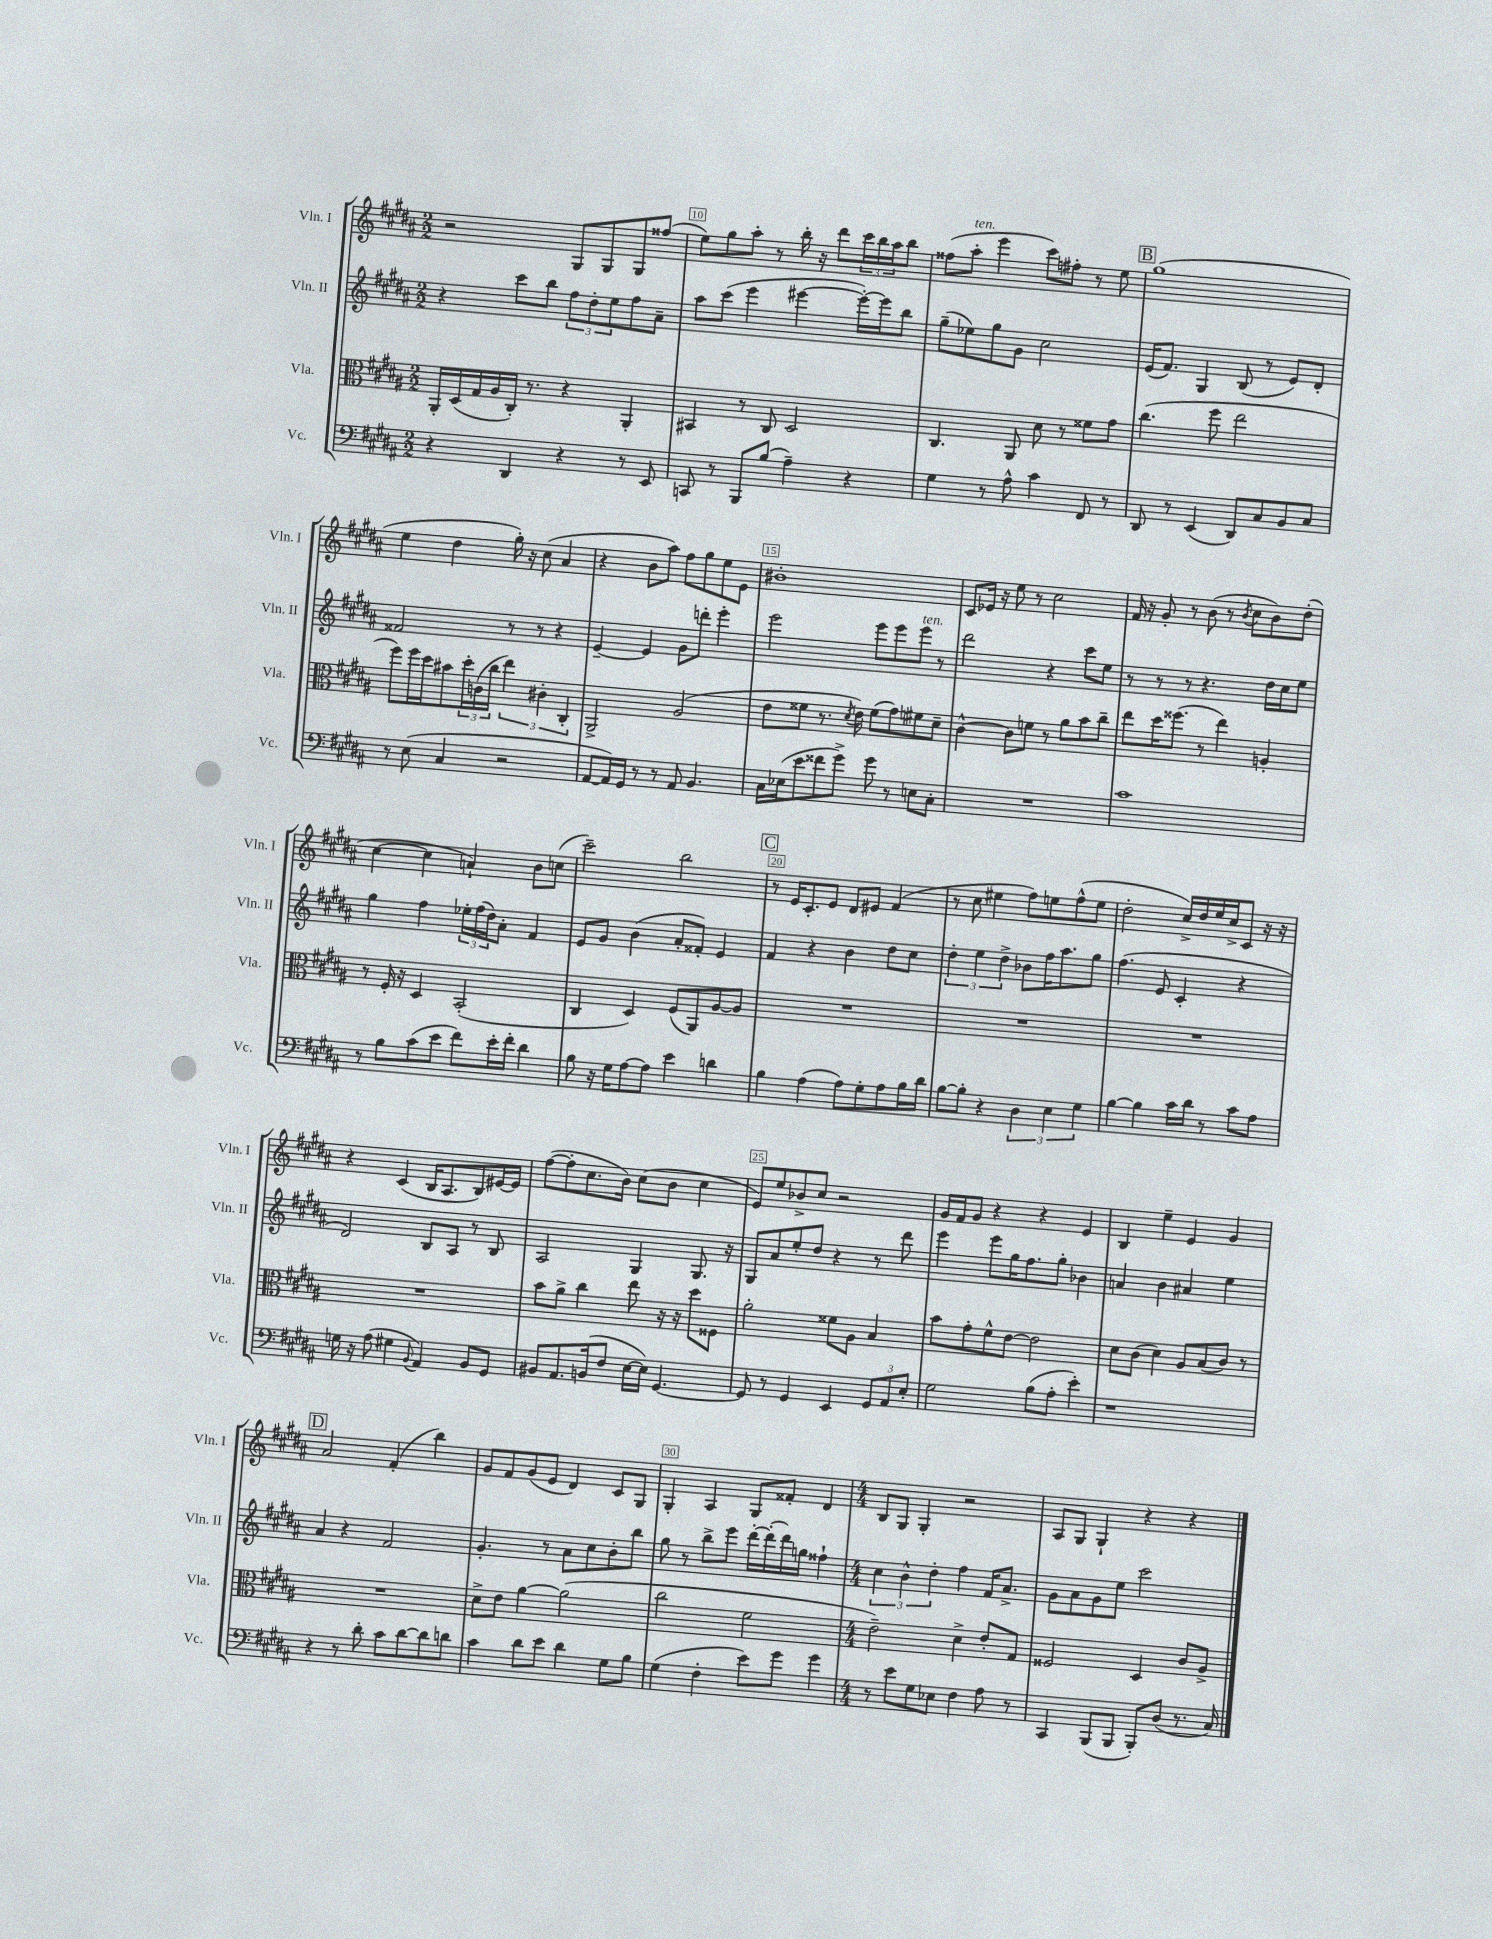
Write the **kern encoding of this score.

**kern	**kern	**kern	**kern
*part4	*part3	*part2	*part1
*staff4	*staff3	*staff2	*staff1
*I"Vc.	*I"Vla.	*I"Vln. II	*I"Vln. I
*I'Vc.	*I'Vla.	*I'Vln. II	*I'Vln. I
*clefF4	*clefC3	*clefG2	*clefG2
*k[f#c#g#d#a#]	*k[f#c#g#d#a#]	*k[f#c#g#d#a#]	*k[f#c#g#d#a#]
*M2/2	*M2/2	*M2/2	*M2/2
=9	=9	=9	=9
4r	16AA#'/LL	4r	2r
.	(16D#/	.	.
.	16G#/	.	.
.	16A#/	.	.
4DD#/	16C#'/JJ)	8ccc#\L	.
.	8.r	.	.
.	.	8bb\J	.
4r	4r	12ff#\L	8G#/L
.	.	12dd#'\	.
.	.	.	8G#/
.	.	12ee\	.
8r	4AA#'/	8ff#\	8G#/
8EE/	.	8a#~\J	(8ff##X/J
=10	=10	=10	=10
8CCn/	4BB#X/	8aa#\L	8ee\L)
8r	.	(8ccc#\J	8gg#\
8BBB/L	8r	4eee\	8aa#'\J
(8B/J	8C#/	.	8r
4A#~\)	2D#/	[4eee#X\	16bb'\
.	.	.	16r
.	.	.	8ddd#\L
4r	.	16eee#'\LL_)	24ccc#\L
.	.	.	24bb\
.	.	16eee#\J]	.
.	.	.	24aa#\J
.	.	8bb\J	8bb\J
=11	=11	=11	=11
4G#\	4.C#/	(8gg#~\L	(8ff##X\L
!	!	!	!LO:TX:a:i:t=ten.
.	.	8ee-X\)	8aa#'\J
8r	.	8gg#\	4eee\
8A#^^\	8AA#/	8g#\J	.
4c#\	8d#\	2cc#\	8ccc#\L)
.	8r	.	8ff#X'\J
8FF#/	8f##X\L	.	8r
8r	8g#\J	.	8ee\
!!LO:REH:place=s1:t=B
=12	=12	=12	=12
8DD#/	(4.cc#\	(16e/KL	(1gg#
.	.	8.f#/J)	.
8r	.	.	.
(4EE/	.	4G#/	.
.	8ff#\	.	.
8DD#/L)	2ee\	(8B/	.
8C#/	.	8r	.
8BB/	.	8e/L)	.
8C#/J	.	8d#'/J	.
!!LO:LB:g=z
=13	=13	=13	=13
8r	8ff#\L)	2f##X/	4ee\
(8E\	16ff#\L	.	.
.	16dd#\J	.	.
4C#/	8b#X\	.	4dd#\
.	24dd#'\L	.	.
.	(24cn\	.	.
.	24cc#\JJ	.	.
2r	6ee\)	8r	16gg#'\)
.	.	.	16r
.	.	8r	(8cc#\
.	6c#X'\	.	.
.	.	4r	4a#/
.	6C#'/	.	.
=14	=14	=14	=14
[8AA#/L	2AA#^/	[4e~/	4r
16AA#/L])	.	.	.
16GG#/JJ	.	.	.
8r	.	4e/]	8b\L
8r	.	.	8aa#\J)
8AA#/	(2A#/	8g#\L	8ff#\L
4.BB/	.	8dddn'\J	8gg#\
.	.	4eee'\	8ee\
.	.	.	8e\J
=15	=15	=15	=15
16C#\LL	8e\L	2eee\	1b#X'
(16E-X\J	.	.	.
8e\	8f##X\J	.	.
8f##X\	8.r	.	.
8g#^\J)	.	.	.
.	8qd#/	.	.
.	16e\)	.	.
8g#\	(8f##\L	8eee\L	.
8r	8g#\)	8eee\	.
!	!	!LO:TX:a:i:t=ten.	!
8En\L	8f#X\	8eee\J	.
8C#'\J	8d#~\J	8r	.
=16	=16	=16	=16
1r	[4c#^^\	2ddd#\	8c#/L
.	.	.	16e-X/Jk
.	.	.	16r
.	8c#\L]	.	8ee\
.	8fn\J	.	8r
.	8r	4r	2cc#\
.	8a#\L	.	.
.	8b\	8ccc#\L	.
.	8cc#~\J	8ee\J	.
=17	=17	=17	=17
1c#	8ee\L	8r	16f#/
.	.	.	16r
.	16dd#\K	8r	8g#'/
.	(8.ff##X\J	.	.
.	.	8r	8r
.	8r	4.r	(8b\
.	4ee\)	.	8r
.	.	.	8qb/
.	.	.	8cc#\L
.	4An'/	16dd#\LL	8b\)
.	.	16cc#\J	.
.	.	8ee\J	(8dd#'\J
!!LO:LB:g=z
=18	=18	=18	=18
8r	8r	4gg#\	[4cc#\
8B\L	16F#'/	.	.
.	16r	.	.
(8c#\	4D#/	4ff#\	4cc#\]
8e\J	.	.	.
8f#\L)	(2BB'/	24ee-X'\LL	4an`/)
.	.	(24ff#\	.
.	.	24dd#\J)	.
16e'\L	.	8a#'\J	.
16f#'\JJ	.	.	.
4d#\	.	4f#/	8b\L
.	.	.	(8ccn\J
=19	=19	=19	=19
8B\	4C#/	8e/L	2ccc#~\)
16r	.	8g#/J	.
16G#\KL	.	.	.
[8A#\	4D#/)	(4b\	.
8A#\J]	.	.	.
4e\	(8F#/L	8a#'/L	2bb\
.	8AA#/)	8f##X'/J)	.
4dn\	[8A#/	4e/	.
.	8A#/J]	.	.
!!LO:REH:place=s1:t=C
=20	=20	=20	=20
4B\	1r	4f#/	8r
.	.	.	16e/KL
.	.	.	8.c#'/
(4A#\	.	4r	.
.	.	.	8e/J
8A#\L)	.	4b\	8d#/L
8G#'\	.	.	8e#X/J
8A#\	.	8dd#\L	(4f#/
16B\L	.	8cc#\J	.
16d#\JJ	.	.	.
=21	=21	=21	=21
[8B\L	1r	6dd#'\	8r
8B'\J]	.	.	8cc#\
.	.	6ee\	.
4r	.	.	4ee#X\
.	.	6dd#^\	.
6D#\	.	8b-X\L	8ff#\L)
.	.	16ff#\K	8een\
6E\	.	.	.
.	.	8.aa#\	.
.	.	.	(8ff#^^\
6G#\	.	.	.
.	.	8gg#\J	8ee\J
=22	=22	=22	=22
[4B\	1r	(4.ff#\	2dd#'\
4B\]	.	.	.
.	.	8e/	.
16c#\LL	.	4c#'/	16cc#^/LL)
16d#\JJ	.	.	16dd#/
8r	.	.	16ee/
.	.	.	16cc#^/J
8c#\L	.	4r	8c#/J
8A#\J	.	.	16r
.	.	.	16r
!!LO:LB:g=z
=23	=23	=23	=23
16Gn\	1r	2d#/)	4r
16r	.	.	.
(8A#\	.	.	.
4G#X\	.	.	(4c#/
8qqBB/	.	.	.
4AA#/)	.	8B/L	16B/KL
.	.	.	8.A#/
.	.	8A#/J	.
8BB/L	.	8r	8B/)
8GG#/J	.	8B/	[16e#X/L
.	.	.	16e#/JJ]
=24	=24	=24	=24
8BB#X/L	8b\L	2A#/	([8ff#\L
8.AA#/	8a#^\J	.	8ff#'\]
.	4cc#\	.	8.cc#\
(16BBn/k	.	.	.
8F#/J	.	.	.
.	.	.	16b\Jk)
[16E\LL	8ee\	4G#/	(8cc#\L
16E\JJ])	.	.	.
[4.GG#/	16r	.	8b\J
.	16r	.	.
.	8dd#\L	8.G#/	4cc#\
.	8F##X\J	.	.
.	.	16r	.
=25	=25	=25	=25
8GG#/]	2a#'\	8G#/L	8e/L)
8r	.	8a#/	8ee/
4GG#/	.	8ee'/	8b-X^/
.	.	8dd#/J	8cc#/J
4EE/	8f##X\L	4r	2r
.	8A#\J	.	.
12GG#/L	4B/	8r	.
12AA#/	.	.	.
.	.	8ddd#\	.
12E'/J	.	.	.
=26	=26	=26	=26
2G#\	8b\L	4eee\	16g#/LL
.	.	.	16f#/J
.	8g#'\	.	8g#/J
.	8f#^^\	8eee\L	4r
.	[8e\J	16gg#\K	.
.	.	8.ff#\	.
(8B\L	2e\]	.	4r
8A#'\J	.	8gg#'\J	.
4e'\)	.	4b-X\	4e/
=27	=27	=27	=27
1r	8d#\L	4an/	4B/
.	(8c#\J	.	.
.	4d#\)	4b\	4ee~\
.	8A#/L	4a#X/	4e/
.	(8B/	.	.
.	8c#/J)	4ee\	4g#/
.	8r	.	.
!!LO:LB:g=z
!!LO:REH:place=s1:t=D
=28	=28	=28	=28
4r	1r	4a#/	2a#/
8r	.	4r	.
8d#'\	.	.	.
8c#\L	.	2f#/	(4f#'/
[8d#\	.	.	.
8d#\]	.	.	4bb\)
8dn\J	.	.	.
=29	=29	=29	=29
4c#\	8d#^\L	4.g#'/	8g#/L
.	8e\J	.	8f#/
8d#\L	[4a#\	.	(8g#/
8e\J	.	8r	8e/J
4d#\	(2a#\]	8a#\L	4d#/)
.	.	8cc#\	.
8G#\L	.	8b'\	8c#/L
8B\J	.	8bb\J	8G#/J
=30	=30	=30	=30
(4G#\	2cc#\	8gg#\	4G#'/
.	.	8r	.
4F#'\	.	8bb^\L	4A#/
.	.	8eee\J	.
8e\L)	2f#\	[16ddd#'\LL	8G#/L
.	.	(16ddd#'\]	.
8g#\J	.	16ddd#\)	8f##X'/J
.	.	16ggn\JJ	.
4g#\	.	4ff##X`\	4d#/
=31	=31	=31	=31
*M4/4	*M4/4	*M4/4	*M4/4
8r	2e~\)	6cc#\	8B/L
8e\L	.	.	8G#/J
.	.	6b^^\	.
8G#\	.	.	4G#'/
.	.	6dd#'\	.
8E-X\J	.	.	.
4F#\	4d#^\	4ff#\	2r
8A#\	8e'/L	16f#/KL	.
.	.	8.a#^/J	.
8r	8G#/J	.	.
=32	=32	=32	=32
4CC#/	2F##X/	8g#\L	8A#/L
.	.	8a#\	8G#/J
(8BBB/L	.	8g#\	4G#`/
8BBB/J	.	8ee\J	.
8BBB'/L)	4D#/	2ccc#\	4r
(8D#/J	.	.	.
8.r	8c#/L	.	4r
.	8A#^/J	.	.
16C#/)	.	.	.
==	==	==	==
*-	*-	*-	*-
